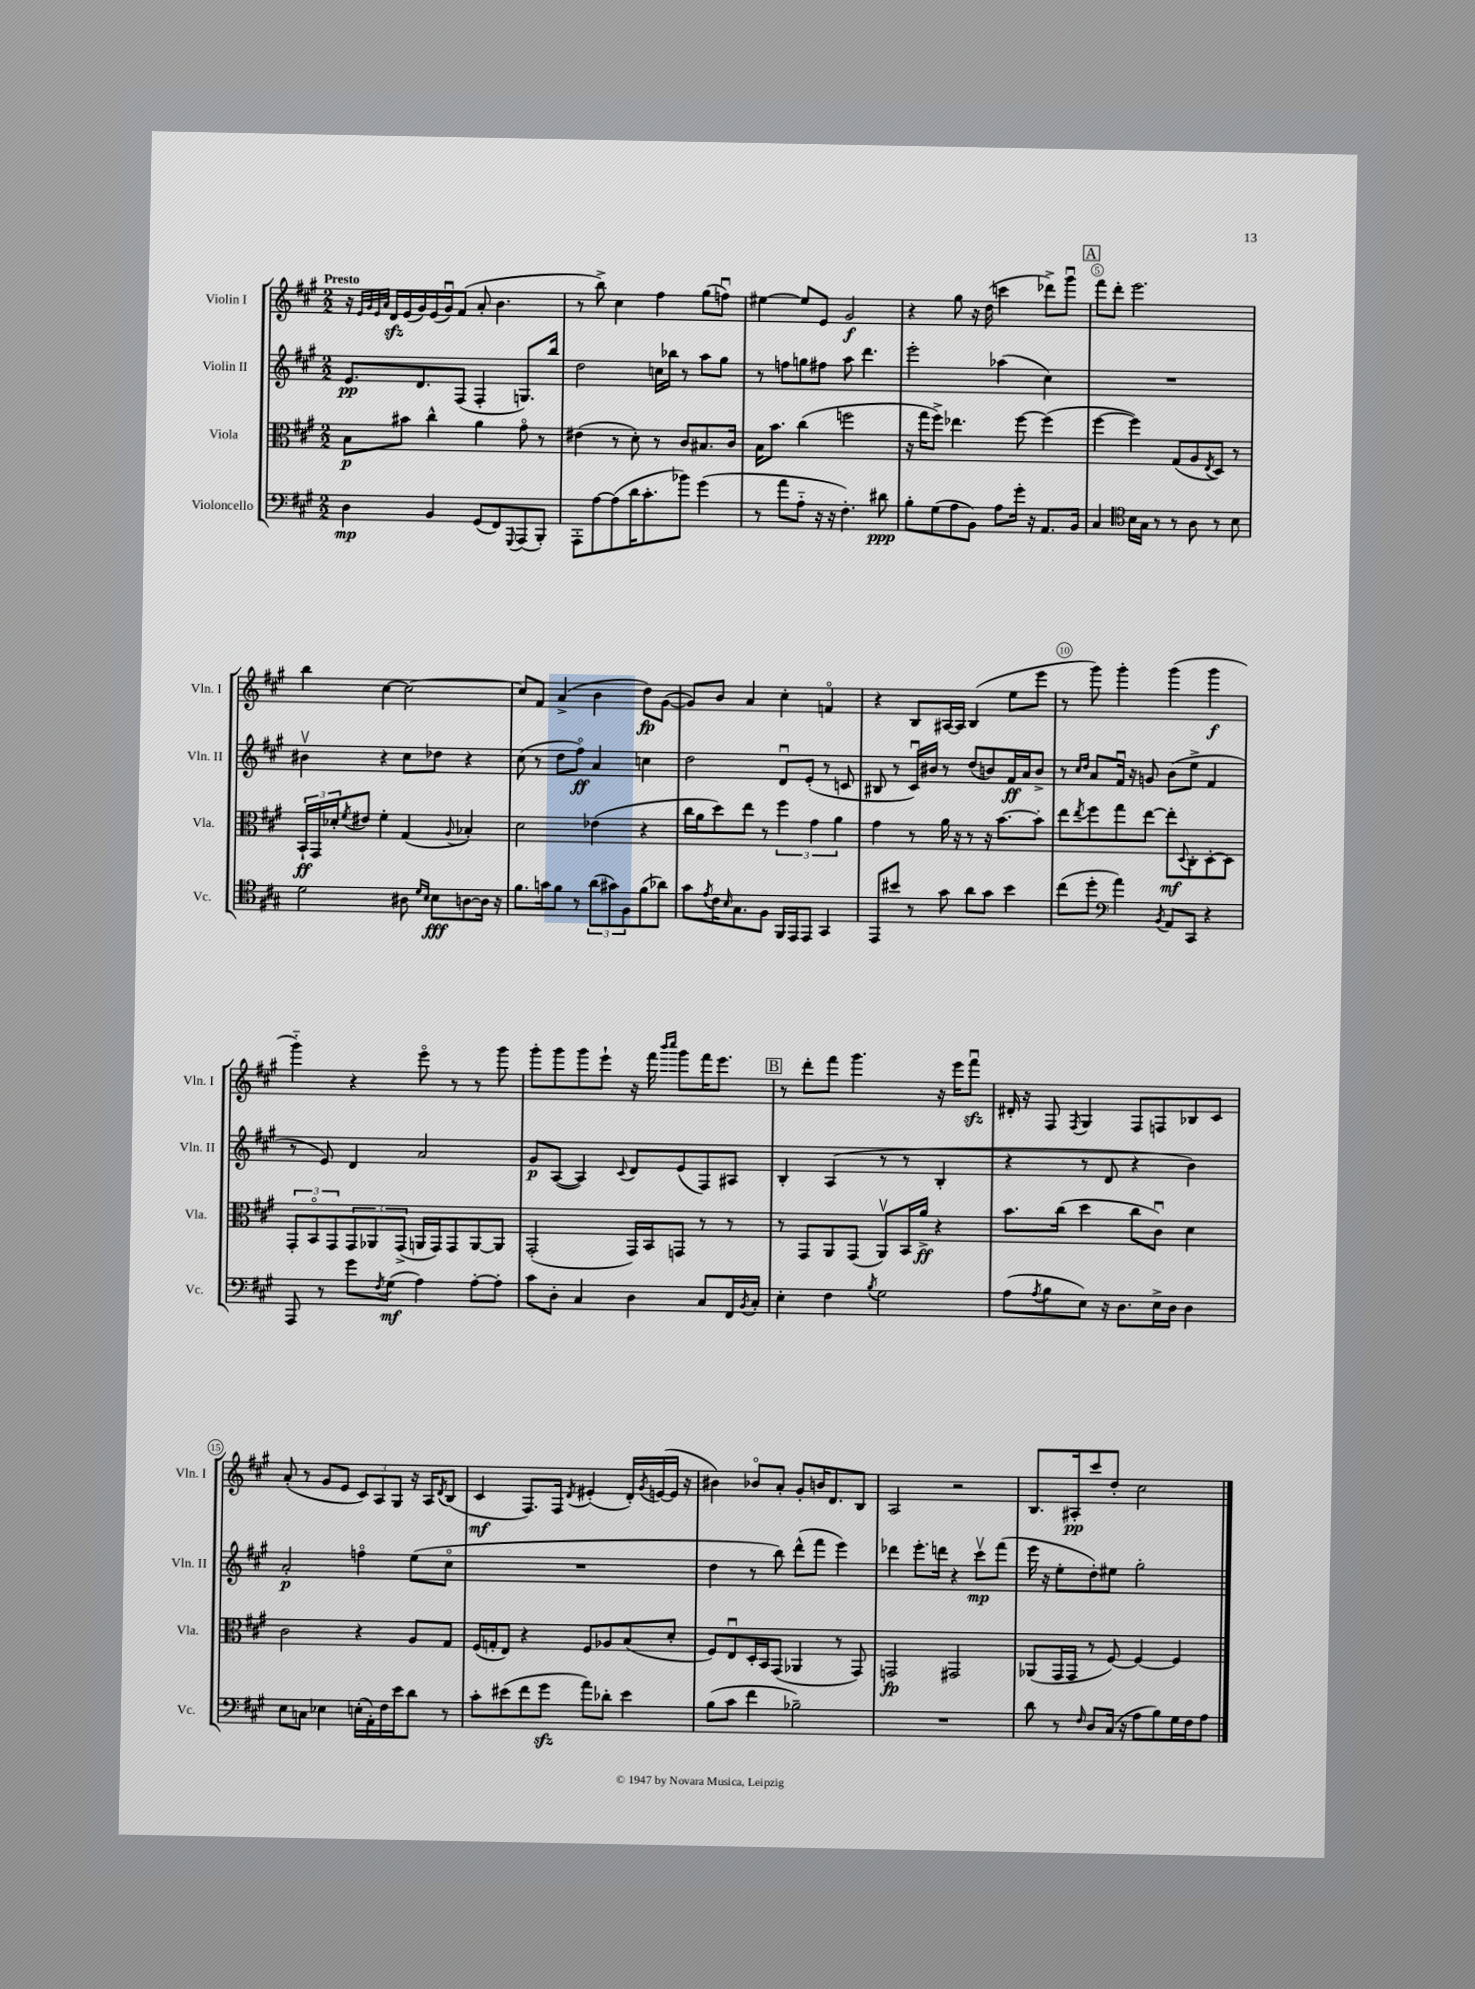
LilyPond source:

<<
\new StaffGroup <<
\new Staff = "s0" \with { instrumentName = "Violin I" shortInstrumentName = "Vln. I" } {
    \clef treble \key a \major \numericTimeSignature \time 2/2 \tempo "Presto"
    r16 \grace { e'32 gis'32 e'32 a'32 } d'16\sfz e'16( gis'16) e'16( gis'16\downbow) fis'8( a'8-. b'4. |
    r8 b''8->) cis''4 fis''4 gis''8( f''8\downbow) |
    eis''4~ eis''8 e'8 gis'2\f |
    r4 gis''8 r16 d''16( c'''4 des'''8->) gis'''8\downbow |
    \mark \markup { \box "A" } fis'''8 d'''8-. e'''2. |
    b''4 cis''4~ cis''2~ |
    cis''8 fis'8 a'4->( b'4 d''8\fp) gis'8~( |
    gis'8) b'8 a'4 cis''4-. f'4\flageolet |
    r4 b8 ais16~ ais16 b4( e''8 e'''8 |
    r8 gis'''8) gis'''4-. gis'''4( gis'''4\f |
    gis'''4-_) r4 e'''8\flageolet r8 r8 gis'''8 |
    gis'''8-. gis'''8 gis'''8 e'''8-! r16 fis'''16 \grace { b'''16 cis''''16 } gis'''8 fis'''16 e'''8. |
    \mark \markup { \box "B" } r8 d'''8-. fis'''8 gis'''4. r16 e'''16 fis'''8\downbow\sfz |
    dis'16-. r16 fis8 \acciaccatura { fis8 } gis4 fis8 f8 bes8 cis'8 |
    a'8-.( r8 gis'8 e'8 \tuplet 3/2 { cis'8) a8 gis8 } r16 a16 \acciaccatura { d'8 } b8( |
    cis'4\mf fis8.) fis16 \acciaccatura { d'8 } eis'4-.( d'16-.) \acciaccatura { gis'8 } e'16~( e'16 r16 |
    bis'4) bes'8\flageolet a'8-. gis'8-. b'16 d'8. b8 |
    a2 r2 |
    b8. ais16-.\pp cis'''8 d''8-. cis''2 \bar "|." |
}
\new Staff = "s1" \with { instrumentName = "Violin II" shortInstrumentName = "Vln. II" } {
    \clef treble \key a \major \numericTimeSignature \time 2/2
    e'8.\pp d'8. fis8( fis4-. g8.) b''16 |
    d''2 c''16 bes''16 r8 a''8 gis''8 |
    r8 f''8 g''8 fis''8 a''8 d'''4. |
    e'''2-. aes''4( cis''4) |
    \mark \markup { \box "A" } R1 |
    bis'4\upbow r4 cis''8 des''8 r4 |
    cis''8( r8 d''8 fis''8\flageolet\ff) a'4 c''4 |
    d''2 d'8\downbow e'8-.( r8 c'8 |
    bis8 r8 cis'16\downbow) bis'16 r8 d''8( b'8) fis'16\ff a'16 b'8-> |
    r8 \grace { cis''16 d''16 } a'8 fis'16\downbow r16 g'8 b'8( e''8-> fis'4 |
    r8 e'8) d'4 a'2 |
    gis'8\p a8~( a4) \appoggiatura { cis'8 } d'8 e'8( fis8) ais8 |
    \mark \markup { \box "B" } b4-. a4( r8 r8 b4-. |
    r4 r8 d'8 r4 b'4) |
    a'2-.\p f''4\flageolet e''8( cis''8\flageolet |
    R1 |
    d''4 r8 b''8) d'''8-^( fis'''8 e'''4) |
    des'''4 e'''8.-. d'''16 r4 cis'''8\upbow\mp fis'''8( |
    e'''16 r16 e''8-. d''8-.) eis''8 gis''2-. \bar "|." |
}
\new Staff = "s2" \with { instrumentName = "Viola" shortInstrumentName = "Vla." } {
    \clef alto \key a \major \numericTimeSignature \time 2/2
    b8\p bis'8 cis''4-^ a'4 gis'8\flageolet r8 |
    eis'4( r8 d'8-.) r8 cis'8 bis8. cis'16 |
    b16 b'8. cis''4( f''2 |
    r16 gis''16 fis''8->) ees''4. fis''8~ fis''4( |
    \mark \markup { \box "A" } fis''4~ fis''4) gis8( a8 \acciaccatura { e8 } d8) r8 |
    \tuplet 3/2 { b,16-!\ff gis,16 des'16-. } \acciaccatura { fis'8 } eis'8 fis'4-. gis4( \appoggiatura { a8 } bes4-.) |
    d'2 ees'4( r4 |
    cis''16 a'16 d''8) e''8 r8 \tuplet 3/2 { fis''4 gis'4 a'4 } |
    gis'4 r8 a'16 r16 r8 r16 b'8.~ b'8-. |
    e''8 \acciaccatura { e''8 } fis''8 gis''8 e''8~ e''8-.\mf \appoggiatura { d8 } cis8-. d8~-. d8 |
    \tuplet 3/2 { gis,8-. b,8\flageolet gis,8 } \tuplet 3/2 { gis,8 aes,8 gis,8->( } a,16 gis,16) gis,8 a,8~ a,8 |
    gis,2-.( gis,16) b,16 g,8 r8 r8 |
    \mark \markup { \box "B" } r8 gis,8 a,8 gis,8( a,8\upbow) b,16 a'16->\ff r4 |
    b'8. cis''16( d''4 cis''8 cis'8\downbow) d'4 |
    cis'2 r4 a8 gis8 |
    fis16( g16-. e8) r4 fis8 aes8 b8( d'8-. |
    fis8) e8\downbow d16-. b,16 gis,8( aes,4 r8 gis,8) |
    g,2\fp gis,2 |
    aes,8( gis,16 gis,16 r8 fis8~) fis4~ fis4 \bar "|." |
}
\new Staff = "s3" \with { instrumentName = "Violoncello" shortInstrumentName = "Vc." } {
    \clef bass \key a \major \numericTimeSignature \time 2/2
    d4\mp b,4 gis,8( fis,8) \appoggiatura { gis,,8 } a,,8( b,,8-.) |
    a,,8-. a8~ a8( d'16 cis'8.-. bes'8) gis'4( |
    r8 a'8 a8-_ r16 r16 fis4.-.) dis'8\ppp |
    b8-. gis8( a8 b,8) a8 gis'16-. r16 a,8. b,16 |
    \mark \markup { \box "A" } cis4 \clef tenor b16 gis16 r8 r8 a8 r8 b8 |
    d'2 ais8 \grace { d'16 b16 } b8\fff a8~ a16 r16 |
    fis'8. g'16 fis'8 r8 \tuplet 3/2 { a'8( gis'8) fis8 } fis'8( aes'8) |
    gis'8 \acciaccatura { e'8 } cis'16 \grace { b16 } gis8. fis8 fis,16 e,16 e,8 gis,4 |
    e,8 bis'8 r8 gis'8 a'8 gis'8 bis'4 |
    cis''8( d''8-. \clef bass a'4) \acciaccatura { b,8 } a,8 cis,8 r4 |
    a,,8 r8 gis'8 \acciaccatura { fis8 } gis8\mf( a4) a8~-. a8-. |
    cis'8 d8-. cis4 d4 cis8 fis,16 \acciaccatura { b,8 } cis16-. |
    \mark \markup { \box "B" } e4-. fis4 \acciaccatura { b8 } gis2 |
    a8( \acciaccatura { a8 } b8 e8) r16 d8. e16-> d16 d4 |
    e8 c8 ees4 e16-.( a,16-.) fis16 e'16 d'8 r8 |
    cis'8-. eis'8( fis'8 gis'8\sfz a'8) des'8-. eis'4 |
    b8( cis'8 fis'4 bes2--) |
    R1 |
    d'8 r8 \grace { fis16 } d8 cis16( r16 a8 b8) gis16 fis16 a8 \bar "|." |
}
>>
>>
\layout { \context { \Score \override BarNumber.break-visibility = ##(#f #t #t) barNumberVisibility = #(every-nth-bar-number-visible 5) \override BarNumber.stencil = #(make-stencil-circler 0.1 0.3 ly:text-interface::print) } }
